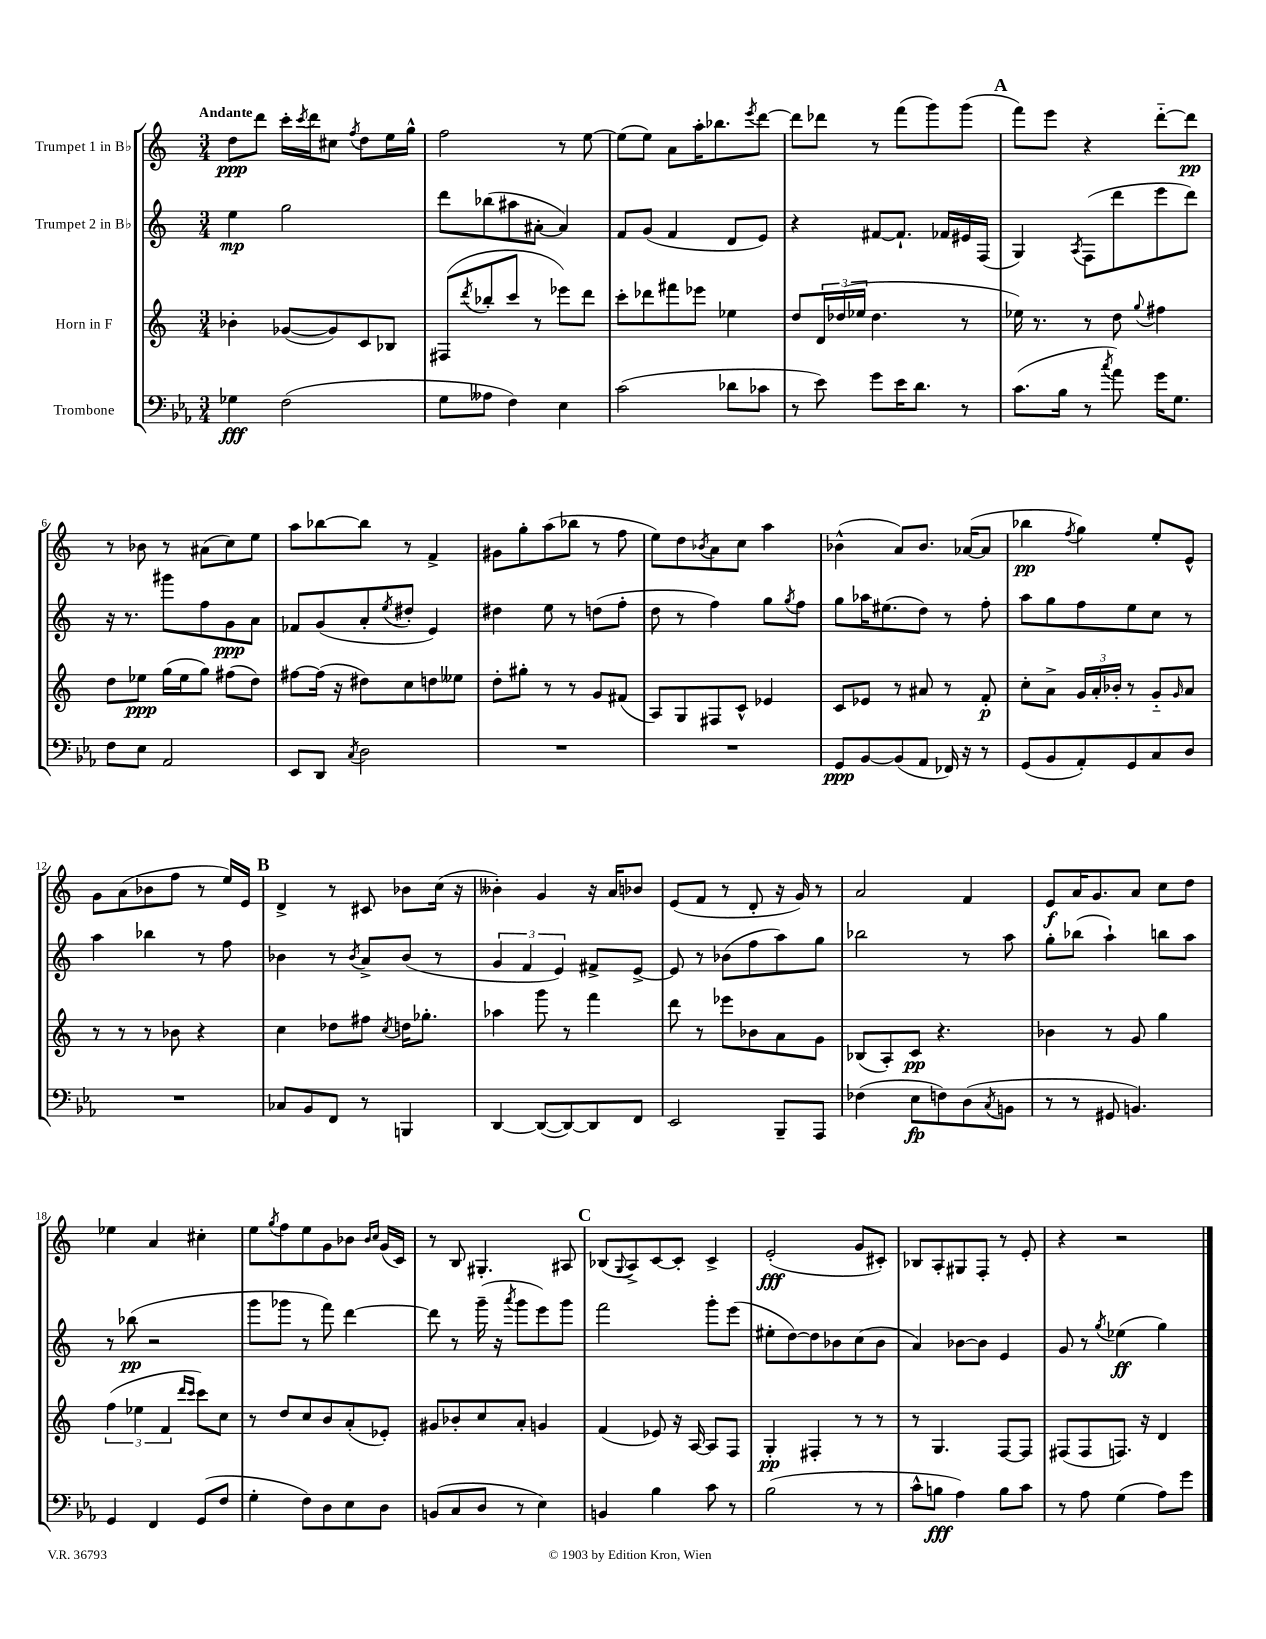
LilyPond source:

<<
\new StaffGroup <<
\new Staff = "s0" \with { instrumentName = "Trumpet 1 in Bb" } {
    \clef treble \key c \major \numericTimeSignature \time 3/4 \tempo "Andante"
    d''8\ppp d'''8 c'''16-. \acciaccatura { c'''8 } d'''16 cis''8 \acciaccatura { f''8 } d''8 e''16 g''16-^ |
    f''2 r8 e''8~ |
    e''8( e''8) a'8 a''16-. bes''8. \acciaccatura { e'''8 } d'''8~ |
    d'''8 des'''8 r8 f'''8( g'''8) g'''8( |
    \mark \markup { \bold "A" } f'''8) e'''8 r4 d'''8~-_ d'''8\pp |
    r8 bes'8 r8 ais'8( c''8) e''8 |
    a''8 bes''8~ bes''8 r8 f'4-> |
    gis'8 g''8-. a''8( bes''8 r8 f''8 |
    e''8) d''8 \acciaccatura { bes'8 } a'8 c''8 a''4 |
    bes'4-^( a'8) bes'8. aes'16~( aes'8 |
    bes''4\pp \acciaccatura { f''8 } g''4) e''8-. e'8-^ |
    g'8 a'8( bes'8 f''8 r8 e''16) e'16 |
    \mark \markup { \bold "B" } d'4-> r8 cis'8 bes'8 c''16( r16 |
    beses'4-.) g'4 r16 a'16 bes'8 |
    e'8( f'8 r8 d'8-. r16 g'16) r8 |
    a'2 f'4 |
    e'8\f a'16 g'8. a'8 c''8 d''8 |
    ees''4 a'4 cis''4-. |
    e''8 \acciaccatura { g''8 } f''8 e''8 g'8 bes'8 \grace { bes'16 c''16 } g'16( c'16) |
    r8 b8 gis4.-. ais8 |
    \mark \markup { \bold "C" } bes8( \appoggiatura { g8 } a8->) c'8~ c'8-. c'4-> |
    e'2-.\fff( g'8 cis'8-.) |
    bes8 a8-. gis8 f8-. r8 e'8-. |
    r4 r2 \bar "|." |
}
\new Staff = "s1" \with { instrumentName = "Trumpet 2 in Bb" } {
    \clef treble \key c \major \numericTimeSignature \time 3/4
    e''4\mp g''2 |
    d'''8 bes''8( ais''8 ais'8~-. ais'4) |
    f'8 g'8( f'4 d'8 e'8) |
    r4 fis'8~ fis'8.-! fes'16 eis'16 f16( |
    \mark \markup { \bold "A" } g4) \acciaccatura { a8 } f8( d'''8 e'''8 d'''8) |
    r16 r8. gis'''8 f''8 g'8\ppp a'8 |
    fes'8 g'8( a'8-. \acciaccatura { e''8 } dis''8-. e'4) |
    dis''4 e''8 r8 d''8( f''8-. |
    d''8 r8 f''4) g''8 \acciaccatura { g''8 } f''8 |
    g''8 aes''16 eis''8.( d''8) r8 f''8-. |
    a''8 g''8 f''8 e''8 c''8 r8 |
    a''4 bes''4 r8 f''8 |
    \mark \markup { \bold "B" } bes'4 r8 \acciaccatura { bes'8 } a'8-> bes'8( r8 |
    \tuplet 3/2 { g'4 f'4 e'4) } fis'8-> e'8~-> |
    e'8 r8 bes'8( f''8 a''8) g''8 |
    bes''2 r8 a''8 |
    g''8-. bes''8( a''4-!) b''8 a''8 |
    r8 bes''8\pp( r2 |
    g'''8 ges'''8 r8 f'''8) d'''4~ |
    d'''8 r8 g'''16--( r16 \acciaccatura { a'''8 } g'''8 e'''8) g'''8 |
    \mark \markup { \bold "C" } f'''2 g'''8-. e'''8( |
    eis''8-. d''8~) d''8 bes'8 c''8( bes'8 |
    a'4) bes'8~ bes'8 e'4 |
    g'8 r8 \acciaccatura { g''8 } ees''4\ff( g''4) \bar "|." |
}
\new Staff = "s2" \with { instrumentName = "Horn in F" } {
    \clef treble \key c \major \numericTimeSignature \time 3/4
    bes'4-. ges'8~( ges'8) c'8 bes8 |
    fis8( \acciaccatura { d'''8 } bes''8-. c'''8 r8 ees'''8) d'''8 |
    c'''8-. des'''8 fis'''8 ees'''8 ees''4 |
    d''8 \tuplet 3/2 { d'16 des''16( ees''16 } des''4. r8 |
    \mark \markup { \bold "A" } ees''16) r8. r8 d''8 \appoggiatura { g''8 } fis''4 |
    d''8 ees''8\ppp g''16( ees''16 g''8) fis''8( d''8) |
    fis''8~ fis''16( r16 dis''8) c''8 d''8 eeses''8 |
    d''8-. gis''8-. r8 r8 g'8 fis'8( |
    a8) g8 fis8 c'8-^ ees'4 |
    c'8 ees'8 r8 ais'8 r8 f'8-.\p |
    c''8-. a'8-> \tuplet 3/2 { g'16 a'16-. bes'16-. } r8 g'8-_ \grace { g'16 } a'8 |
    r8 r8 r8 bes'8 r4 |
    \mark \markup { \bold "B" } c''4 des''8 fis''8 \acciaccatura { c''8 } d''16 ges''8.-. |
    aes''4 g'''8 r8 f'''4 |
    d'''8 r8 ees'''8 bes'8 a'8 g'8 |
    bes8( a8-.) c'8\pp r4. |
    bes'4 r8 g'8 g''4 |
    \tuplet 3/2 { f''4( ees''4 f'4 } \grace { d'''16 c'''16 } c'''8) c''8 |
    r8 d''8 c''8 b'8 a'8-.( ees'8-.) |
    gis'8 bes'8-. c''8 a'8-. g'4 |
    \mark \markup { \bold "C" } f'4( ees'8) r16 a16~ a8 f8 |
    g4-.\pp fis4-. r8 r8 |
    r8 g4. f8~ f8 |
    fis8( fis8 f8.) r16 d'4 \bar "|." |
}
\new Staff = "s3" \with { instrumentName = "Trombone" } {
    \clef bass \key ees \major \numericTimeSignature \time 3/4
    ges4\fff f2( |
    g8 aeses8 f4) ees4 |
    c'2( des'8 ces'8 |
    r8 ees'8) g'8 ees'16 d'8. r8 |
    \mark \markup { \bold "A" } c'8.( bes16 r8 \acciaccatura { c''8 } aes'8) g'16 g8. |
    f8 ees8 aes,2 |
    ees,8 d,8 \acciaccatura { c8 } d2 |
    R2. |
    R2. |
    g,8\ppp bes,8~ bes,8( aes,8 fes,16) r16 r8 |
    g,8( bes,8 aes,8-.) g,8 c8 d8 |
    R2. |
    \mark \markup { \bold "B" } ces8 bes,8 f,8 r8 b,,4 |
    d,4~ d,8~( d,8~) d,8 f,8 |
    ees,2 bes,,8-- aes,,8 |
    fes4( ees8\fp f8) d8( \acciaccatura { c8 } b,8 |
    r8 r8 gis,8 b,4.) |
    g,4 f,4 g,8( f8 |
    g4-. f8) d8 ees8 d8 |
    b,8( c8 d8 r8 ees4) |
    \mark \markup { \bold "C" } b,4 bes4 c'8 r8 |
    bes2( r8 r8 |
    c'8-^ b8\fff aes4) b8 c'8 |
    r8 aes8 g4( aes8) g'8 \bar "|." |
}
>>
>>
